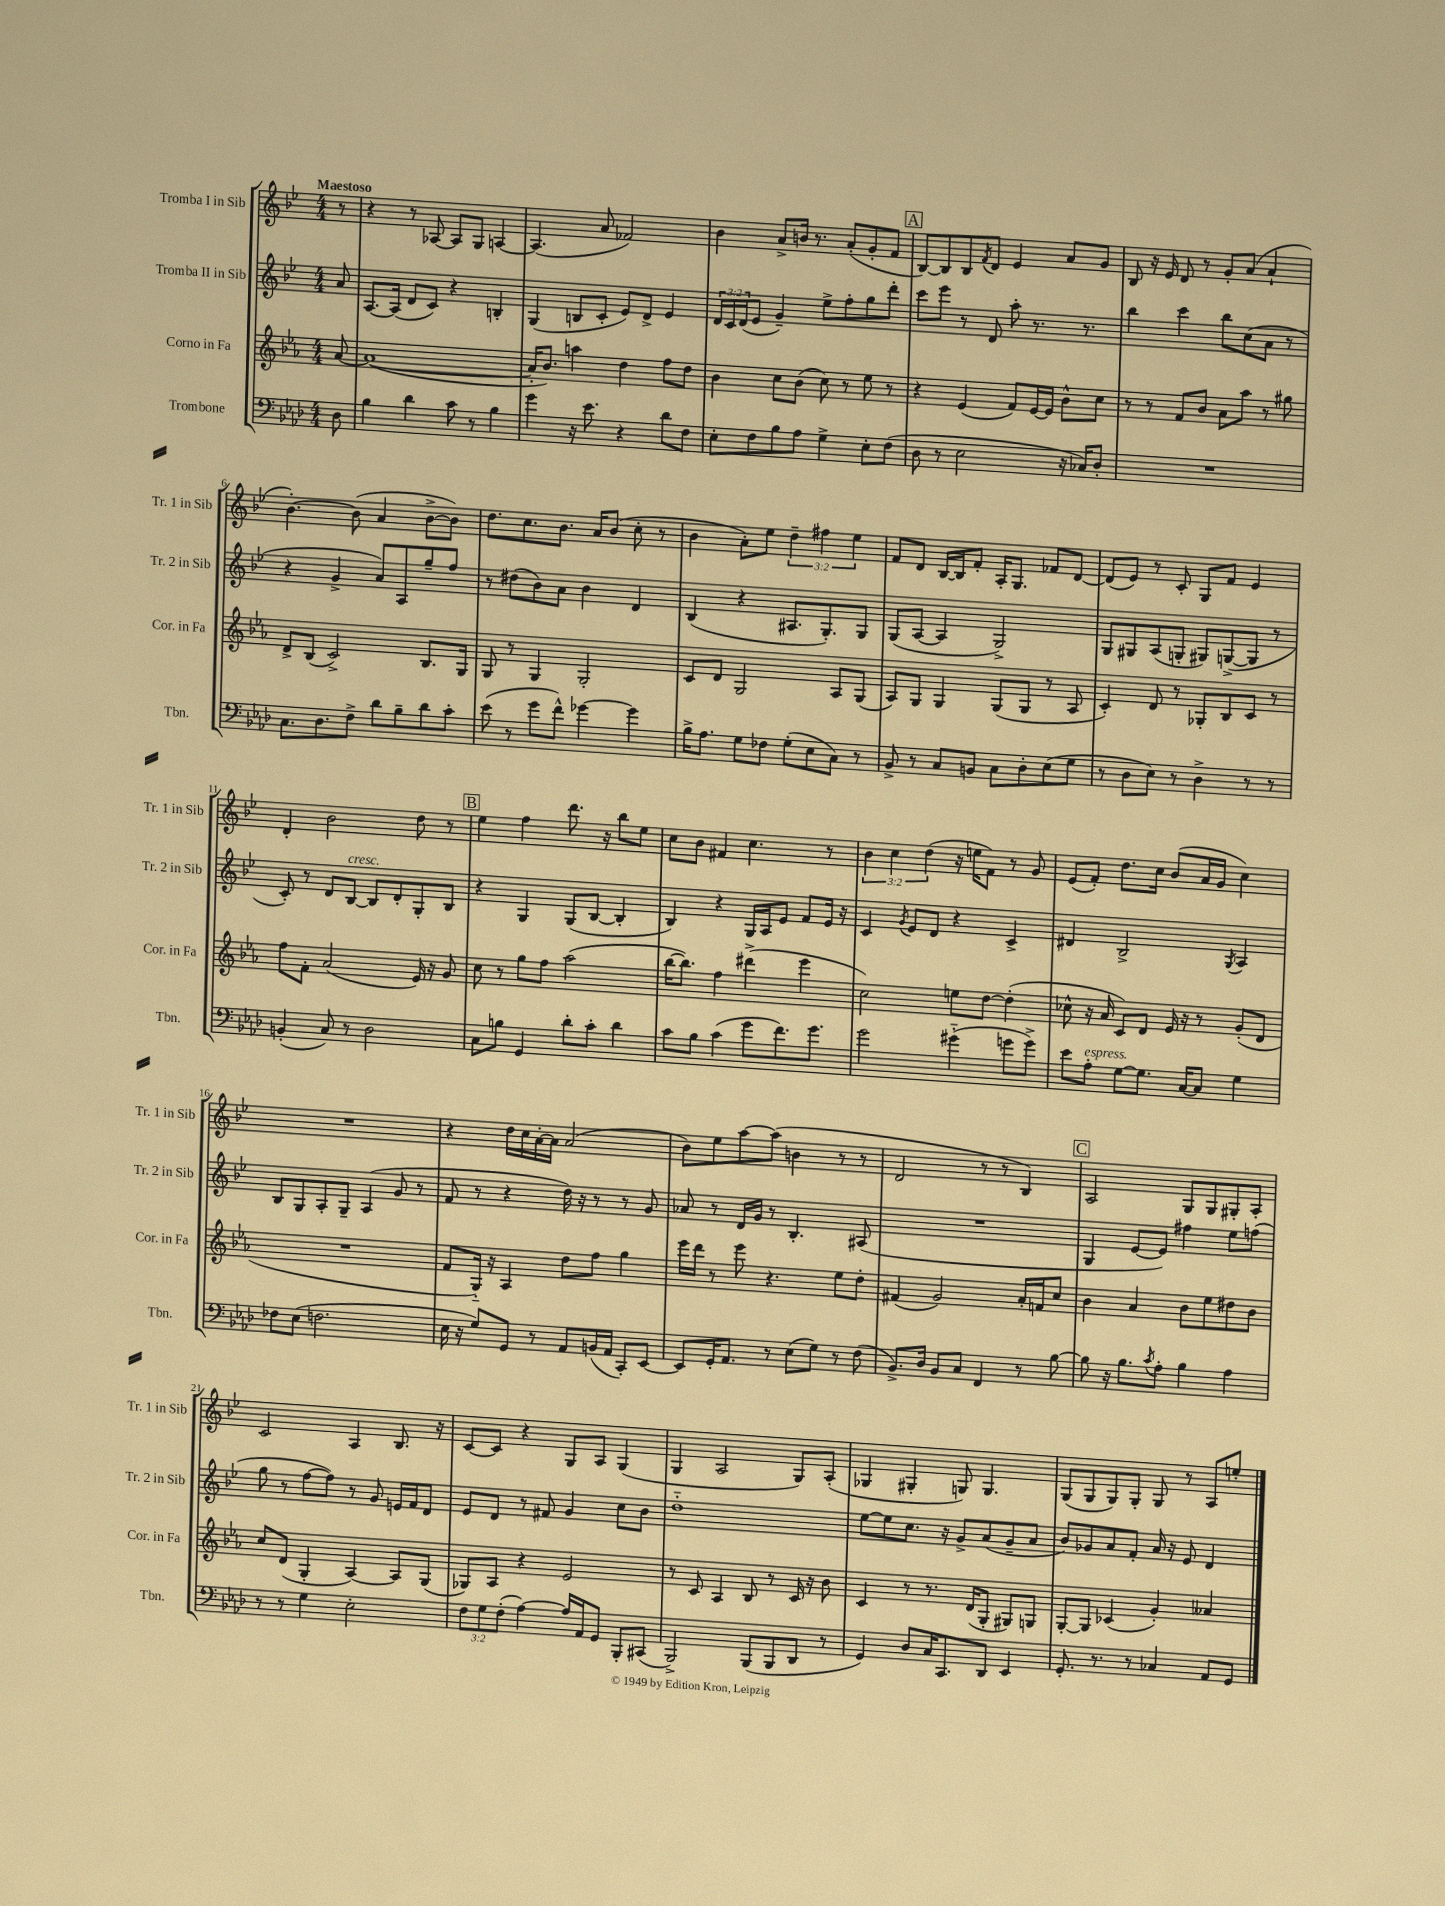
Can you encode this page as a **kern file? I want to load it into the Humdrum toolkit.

**kern	**kern	**kern	**kern
*staff4	*staff3	*staff2	*staff1
*clefF4	*clefG2	*clefG2	*clefG2
*k[b-e-a-d-]	*k[b-e-a-]	*k[b-e-]	*k[b-e-]
*M4/4	*M4/4	*M4/4	*M4/4
8D-\	[8a-/	8a/	8r
=	=	=	=
4B-\	(1a-_	[8.A/L	4r
.	.	(16A/]Jk	.
4d-\	.	8d/L	8r
.	.	8c/J)	[8A-/
8c\	.	4r	8A-/]L
8r	.	.	8G/J
4B-\	.	4B'/	[4A/
=	=	=	=
4g\	16a-'/]LK	(4G/	(4.A/]
.	8.b-/J)	.	.
16r	4aa\	8B/L	.
8.e-\	.	.	.
.	.	8c'/J	8a/
4r	4dd\	8e-/L)	2f-/)
.	.	8d^/J	.
8d-\L	8ff\L	4e-/	.
8F\J	8dd\J	.	.
=	=	=	=
8E-'\L	4b-\	24d/LL	4b-\
.	.	24c/	.
.	.	(24d/J	.
8F\	.	8e-/J	.
8B-\	8cc\L	4g~/)	8a^/L
8A-\J	(8b-\J	.	16b/Jk
.	.	.	8.r
4G^\	8cc\)	8ee-^\L	.
.	8r	8ff'\	(8a'/L
8E-'\L	8ee-\	8gg\	8g'/
(8F\J	8r	8ddd'\J	8f/J
=	=	=	=
8D-\	4r	8ccc\L	[8B-/L)
8r	.	8eee-\J	8B-/]
2E-\	(4e-/	8r	8B-/
.	.	.	8qf/
.	.	8d/	8d/J
.	8f/L)	8aa'\	4e-/
.	[16e-/L	8.r	.
.	16e-/]JJ	.	.
16r	8b-^^\L	.	8a/L
16C-/LK)	.	8.r	.
8D-'/J	8cc\J	.	8g/J
=	=	=	=
1r	8r	4bb-\	8B-/
.	8r	.	16r
.	.	.	16e-/
.	8f/L	4ccc\	8d/
.	8b-/J	.	8r
.	8a-\L	8bb-\L	8g'/L
.	8aa-\J	(8cc\	(8a/J
.	8r	8a\J	4a`/
.	8gg#\	8r	.
=	=	=	=
8.C\L	8d^/L	4r	[4.b-'\)
.	(8B-/J	.	.
8.D-\	.	.	.
.	2c^/)	4g^/	.
8F^\J	.	.	(8b-\]
8d-\L	.	8a/L)	4a/
8B-~\	.	8A/	.
8d-\	8.B-/L	8gg~/	[8b-^\L
8c'\J	.	8ff/J	8b-\]J)
.	16G/Jk	.	.
=	=	=	=
(8e-\	8G/	8r	8.dd\L
8r	8r	(8dd#\L	.
.	.	.	8.cc\
8g\L	4G/	8b-\)	.
8f^^\J)	.	8a\J	8.b-\J
[4g-\	2G'/	4b-\	.
.	.	.	16a/LK
.	.	.	(8b-/J
4g-\]	.	4d/	8cc'\
.	.	.	8r
=	=	=	=
16B-^\LK	8c/L	(4B-/	4b-\
8.A-\J	.	.	.
.	8d/J	.	.
8G\L	2G/	4r	8a'\L)
8F-\J	.	.	8ee-\J
(8G'\L	.	8.A#/L	6dd~\
8E-\	.	.	.
.	.	.	6ff#\
.	.	8.G'/)	.
8C\J)	8A-/L	.	.
.	.	.	6ee-\
8r	(8G/J	8G/J	.
=	=	=	=
8BB-^/	8A-/L)	(8G/L	8f/L
8r	8G/J	[8A/J	8d/J
8C/L	4G/	4A/]	[16B-/LL
.	.	.	16B-/]J
8BB/J	.	.	8f'/J
8C\L	(8G/L	2G^/)	16A'/LK
.	.	.	8.G/J
8D-'\	8G/J	.	.
(8E-\	8r	.	8f-/L
8G\J	8A-/	.	[8d/J
=	=	=	=
8r	4c'/)	8G/L	(8d/]L
8D-\L	.	8G#/	8e-/J)
8E-\J)	8d/	(8A/	8r
8r	8r	8G'/J	8c'/
4D-^\	8G-'/L	8G#/L)	8G/L
.	8B-/	([8G^/	8f/J
8r	8c/J	8G/]J	4e-/
8r	8r	8r	.
=	=	=	=
(4BB'/	8ff\L	8c'/)	4d'/
.	8f'\J	8r	.
8C/)	(2a-/	8d/L	2b-\
8r	.	[8B-/J	.
2D-\	.	8B-/]L	.
.	.	8d'/	.
.	16e-/)	8G'/	8dd\
.	16r	.	.
.	8g/	8B-/J	8r
=	=	=	=
8C\L	8cc\	4r	4ee-\
8B\J	8r	.	.
4GG/	8gg\L	4G/	4ff\
.	8ff\J	.	.
8d-'\L	(2aa-\	(8G/L	8.ddd\
8c'\J	.	[8B-/J	.
.	.	.	16r
4d-\	.	4B-'/]	8bb-\L
.	.	.	8ee-\J
=	=	=	=
8c\L	[16bb-\LK	4B-/)	8cc\L
.	8.bb-\]J)	.	.
8B-\J	.	.	8b-\J
(4c\	4ff\	4r	4f#/
8g\L	(4ddd#^\	16G/LL	4.cc\
.	.	16A/J	.
8.f\)	.	8e-/J	.
.	4eee-\	8f/L	.
8.g\J	.	.	.
.	.	16e-/Jk	8r
.	.	16r	.
=	=	=	=
2g\	2cc\)	4c/	6b-\
.	.	.	6cc\
.	.	8qg/	.
.	.	8e-/L	.
.	.	.	(6dd\
.	.	8d/J	.
(4g#'~\	8ee\L	4r	16r
.	.	.	16ee\LK
.	[8dd\J	.	8f\J)
8g\L	(4dd'\]	4c^/	8r
8g^\J)	.	.	8g/
=	=	=	=
8e-\L	8cc-^^\	4d#/	(8e-/L
8A-'\J	16r	.	8f'/J)
.	16a-/	.	.
[8G\L	8c/L)	2B-^/	8.dd\L
8.G\]J	8d/J	.	.
.	.	.	16cc\Jk
.	16e-/	.	(8b-/L
[16C/LK	16r	.	.
8C/]J	8r	.	16a/L
.	.	.	16g/JJ
.	.	8qG/	.
4G\	(8g'/L	4A/	4cc\)
.	8d/J	.	.
=	=	=	=
8F-\L	1r	8B-/L	1r
(8E-\J	.	8G/	.
2.F\	.	8A'/	.
.	.	8G~/J	.
.	.	(4A/	.
.	.	8g/	.
.	.	8r	.
=	=	=	=
16E-\	8f/L	8f/	4r
16r	.	.	.
8G/L)	16G'~/Jk)	8r	.
.	16r	.	.
8GG/J	4A-/	4r	16dd\LL
.	.	.	16cc\
8r	.	.	[16a'\
.	.	.	16a\]JJ
8AA-/L	8dd\L	16dd\)	(2a/
.	.	16r	.
(16BB/L	8ff\J	8r	.
16AA-/JJ	.	.	.
8CC'/L)	4gg\	8r	.
[8EE-/J	.	8g/	.
=	=	=	=
8EE-/]L	16eee-\LL	8a-/	8b-\L)
.	16ddd\JJ	.	.
16GG'/K	8r	8r	8ee-\
8.AA-/J	.	.	.
.	8eee-\	16d/LL	[8aa\
.	.	16g/JJ	.
8r	4.r	8r	(8aa\]J
(8E-\L	.	4.B-'/	4b\
8G\J)	.	.	.
8r	8ee-\L	.	8r
(8F\	8dd'\J	(8A#/	8r
=	=	=	=
8.BB-^/L)	(4f#/	1r	2d/
16D-/Jk	.	.	.
8BB-/L	2g/)	.	.
8C/J	.	.	.
4FF/	.	.	8r
.	.	.	8r
8r	16a-'/LL	.	4B-/)
.	16f/J	.	.
[8B-\	8cc/J	.	.
=	=	=	=
8B-\]	4b-\	4G/	2A/
16r	.	.	.
8.B-\L	.	.	.
.	4a-/	[8e-/L	.
8qc/	.	.	.
8A-'\J	.	8e-/]J)	.
4B-\	8b-\L	4ff#\	8G/L
.	8ee-\	.	8G/
4A-\	8dd#\	8ee-\L	8G#'/
.	8b-\J	(8ff\J	8A'/J
=	=	=	=
8r	8cc/L	8gg\	2c/
8r	(8d/J	8r	.
4G\	4G'/	[8ff\L	.
.	.	8ff\]J)	.
2E-'\	[4A-/)	8r	4A/
.	.	8g/	.
.	8A-/]L	16e/LL	8.B-/
.	.	16f/J	.
.	(8G/J	8d/J	.
.	.	.	16r
=	=	=	=
12F\L	8G-/L)	8e-/L	[8c/L
12G\	.	.	.
.	8A-/J	8d/J	8c/]J
(12F'\J	.	.	.
[4A-\)	4r	8r	4r
.	.	8f#/	.
16A-/]LL	2e-/	4g/	8G/L
16AA-/J	.	.	.
8GG/J	.	.	8A/J
8BBB-'/L	.	8cc\L	(4G/
(8CC#/J	.	8b-\J	.
=	=	=	=
2BBB-^/)	8r	1dd'~	4G/
.	8c/	.	.
.	4A-/	.	2A/
(8BBB-/L	8B-/	.	.
8BBB-/	8r	.	.
8DD-/J	16c/	.	8G/L)
.	16r	.	.
8r	8b-\	.	(8A'/J
=	=	=	=
4GG/)	4c/	[8ee-\L	4G-/
.	.	8ee-\]	.
8D-/L	8r	8.cc\J	4G#'/
16C/K	8.r	.	.
8.CC/	.	16r	.
.	.	8g^/L	8G/)
.	(16d/LK	.	.
8DD-/J	8G'/J	(8a/	4.G/
4EE-/	8G#/L)	8g~/	.
.	8G/J	8a/J	.
=	=	=	=
8.GG'/	[8G'/L	8b-/L)	(8G/L
.	8G/]J	8g-/	8G/
8.r	.	.	.
.	(4c-/	8a/	8G/)
8r	.	8f'/J	8G'/J
4C-/	4g'/)	16a/	8G/
.	.	16r	.
.	.	8e-/	8r
8AA-/L	4a--/	4d/	8A/L
8GG/J	.	.	8ee'/J
==	==	==	==
*-	*-	*-	*-
